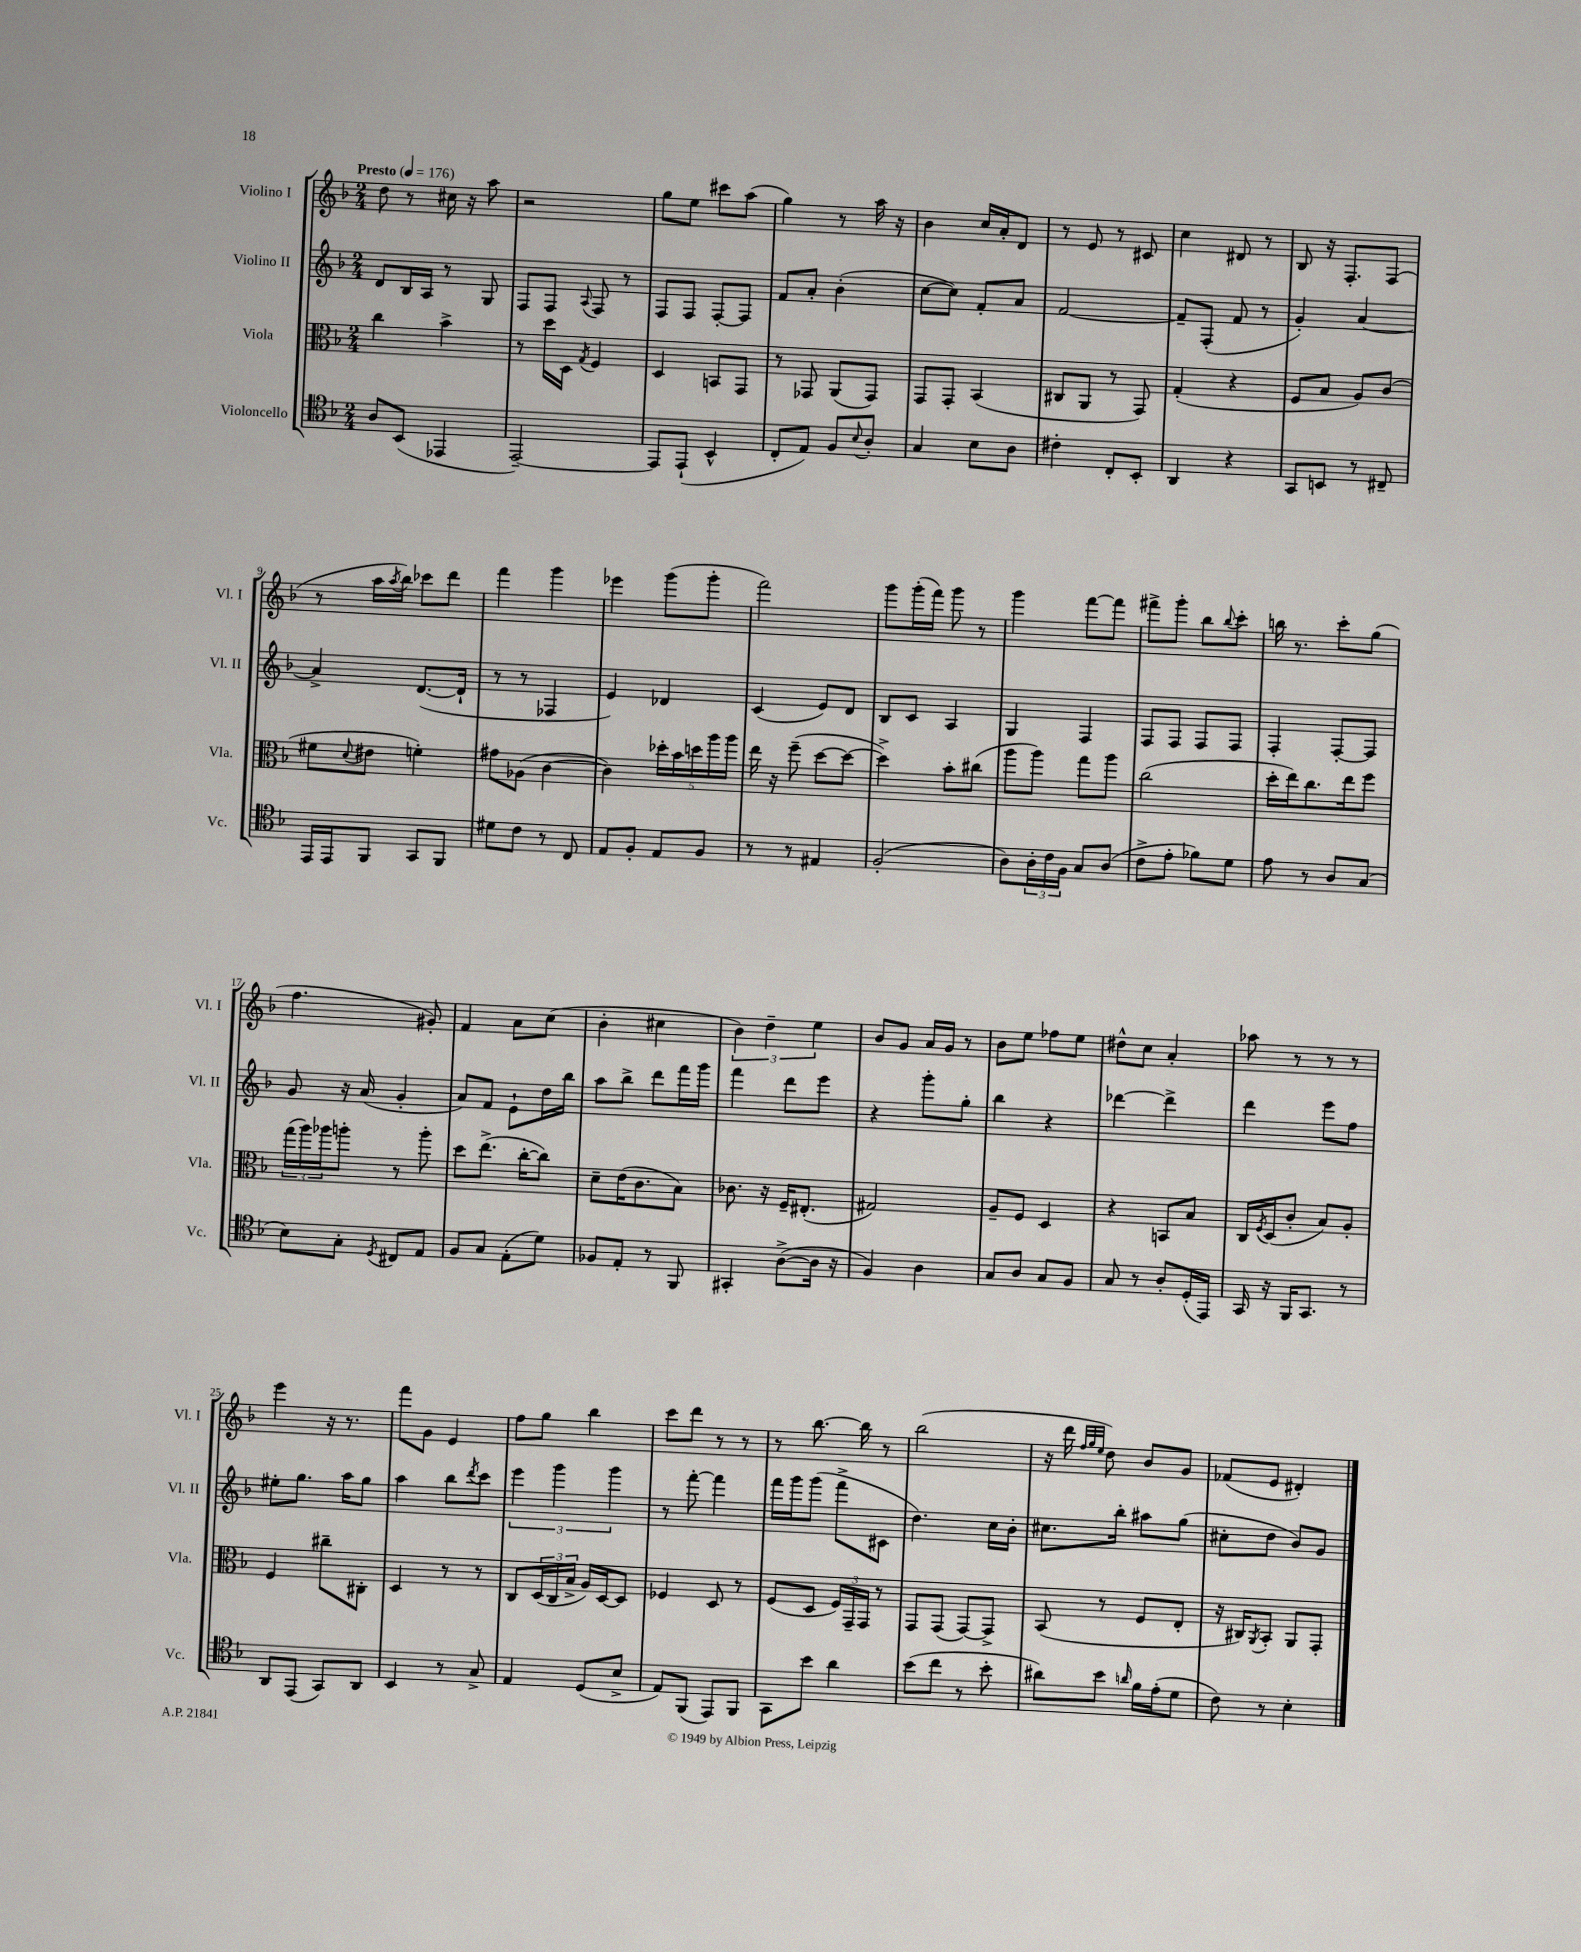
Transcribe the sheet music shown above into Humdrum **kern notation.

**kern	**kern	**kern	**kern
*part4	*part3	*part2	*part1
*staff4	*staff3	*staff2	*staff1
*I"Violoncello	*I"Viola	*I"Violino II	*I"Violino I
*I'Vc.	*I'Vla.	*I'Vl. II	*I'Vl. I
*clefC4	*clefC3	*clefG2	*clefG2
*k[b-]	*k[b-]	*k[b-]	*k[b-]
*M2/4	*M2/4	*M2/4	*M2/4
*MM176	*MM176	*MM176	*MM176
=1	=1	=1	=1
!	!	!	!LO:TX:a:B:t=Presto
8A/L	4cc\	8d/L	8dd\
(8BB-/J	.	16B-/L	8r
.	.	16A/JJ	.
4EE-X/	4b-^\	8r	16cc#X\
.	.	.	16r
.	.	8G/	8aa\
=2	=2	=2	=2
[2EE~/)	8r	8F/L	2r
.	16dd\LL	8F/J	.
.	16D\JJ	.	.
.	8qG/	8qqA/	.
.	4F/	8F/	.
.	.	8r	.
=3	=3	=3	=3
8EE/L]	4D/	8F/L	8gg\L
(8EE`/J	.	8F/J	8ee\J
4BB-^^/	8BBn/L	[8F'/L	8ccc#X\L
.	8GG/J	8F/J]	(8aa\J
=4	=4	=4	=4
8C'/L	8r	8f/L	4gg\)
8E/J)	8GG-X/	8a'/J	.
8F/L	(8AA/L	(4b-'\	8r
8qqB-/	.	.	.
8A'/J	8GG-/J)	.	16aa\
.	.	.	16r
=5	=5	=5	=5
4G/	8GG/L	[8cc\L	4b-\
.	8GG'/J	8cc\J])	.
8B-\L	(4BB-/	8f'/L	16cc/LL
.	.	.	16a'/J
8A\J	.	8a/J	8d/J
=6	=6	=6	=6
4c#X'\	8C#X/L	[2f/	8r
.	8AA/J	.	8e/
8C'/L	8r	.	8r
8BB-'/J	8GG/)	.	8c#X/
=7	=7	=7	=7
4AA/	(4G'/	8f~/L]	4cc\
.	.	(8F'/J	.
4r	4r	8f/	8d#X/
.	.	8r	8r
=8	=8	=8	=8
8GG/L	8F/L	4g'/)	8B-/
8BBn/J	8B-/J	.	16r
.	.	.	8.F'/L
8r	8A/L)	[4a/	.
8C#X~/	(8c/J	.	(8F/J
!!LO:LB:g=z
=9	=9	=9	=9
16EE/LL	8f#X\L	4a^/]	8r
16EE/J	.	.	.
.	8qqd/	.	.
8FF/J	8e#X\J	.	16aa\LL
.	.	.	8qaa/
.	.	.	16bb-\JJ)
8GG/L	4fn'\)	([8.d/L	8ccc-X\L
8FF/J	.	.	8ddd\J
.	.	16d`/Jk]	.
=10	=10	=10	=10
8d#X\L	8g#X\L	8r	4fff\
8c\J	(8A-X\J	8r	.
8r	[4c\	4F-X/	4ggg\
8C/	.	.	.
=11	=11	=11	=11
8E/L	4c\])	4e/)	4eee-X\
8F'/J	.	.	.
8E/L	20dd-X'\LL	4d-X/	(8ggg\L
.	20b-\	.	.
.	20ddn\	.	.
8F/J	.	.	8ggg'\J
.	20aa\	.	.
.	20aa\JJ	.	.
=12	=12	=12	=12
8r	16ee\	(4c/	2fff\)
.	16r	.	.
8r	(8ff~\	.	.
4E#X/	[8dd\L	8e/L)	.
.	8dd\J_	8d/J	.
=13	=13	=13	=13
(2F'/	4dd^\])	8B-/L	8ggg\L
.	.	8c/J	(16ggg'\L
.	.	.	16fff\JJ)
.	8b-'\L	4A/	8ggg\
.	(8cc#X\J	.	8r
=14	=14	=14	=14
8A\L)	8aa\L	4G/	4ggg\
24A'\L	8aa\J)	.	.
24c\	.	.	.
24F\JJ	.	.	.
8G/L	8gg\L	4F/	[8fff\L
(8A/J	8aa\J	.	8fff\J]
=15	=15	=15	=15
8c^\L	(2cc\	8F/L	8fff#X^\L
8e'\J	.	8F/J	8ggg'\J
8f-X\L)	.	8F/L	8bb-\L
.	.	.	8qqbb-/
8d\J	.	8F/J	8ccc'\J
=16	=16	=16	=16
8e\	16dd'\LL	4F'/	16bbn\
.	16ee\J)	.	8.r
8r	8.cc\	.	.
8A/L	.	[8F'/L	8ccc'\L
.	16ee\k	.	.
(8G/J	8ff\J	8F/J]	(8gg\J
!!LO:LB:g=z
=17	=17	=17	=17
8B-\L)	(24gg\LL	8g/	4.ff\
.	24aa\)	.	.
.	24aa-X\J	.	.
8G'\J	8aan'\J	16r	.
.	.	(16a/	.
8qD/	.	.	.
8C#X/L	8r	4g'/	.
8E/J	8aa'\	.	8g#X'/)
=18	=18	=18	=18
8F/L	8dd\L	8a/L)	4f/
8G/J	(8.ee^\J	8f/J	.
(8E'\L	.	8e`\L	8a\L
.	[16cc'\KL	.	.
8d\J)	8cc\J])	16dd\L	(8cc\J
.	.	16bb-\JJ	.
=19	=19	=19	=19
8F-X/L	8d~\L	8aa\L	4b-'\
8E'/J	(16e\K	8bb-^\J	.
.	8.c\	.	.
8r	.	8ddd\L	4cc#X\
8FF/	8B-\J)	16fff\L	.
.	.	16ggg\JJ	.
=20	=20	=20	=20
4GG#X'/	8.c-X\	4fff\	6b-\)
.	.	.	6dd~\
.	16r	.	.
([8A^\L	16F~/KL	8ddd\L	.
.	(8.E#X'/J	.	.
.	.	.	6ee\
16A\Jk]	.	8eee\J	.
16r	.	.	.
=21	=21	=21	=21
4F/)	2G#X/)	4r	8b-/L
.	.	.	8g/J
4A\	.	8ggg'\L	16a/LL
.	.	.	16g/JJ
.	.	8gg'\J	8r
=22	=22	=22	=22
8G/L	8A~/L	4bb-\	8b-\L
8A/J	8F/J	.	8ee\J
8G/L	4D/	4r	8ff-X\L
8F/J	.	.	8ee\J
=23	=23	=23	=23
8G/	4r	[4ddd-X\	8dd#X^^\L
8r	.	.	8cc\J
8A'/L	8BBn/L	4ddd-^\]	4a'/
(16D'/L	8B-/J	.	.
16EE/JJ)	.	.	.
=24	=24	=24	=24
16GG/	16C/LL	4ddd\	8aa-X\
.	8qF/	.	.
16r	(16D/J	.	.
16FF/KL	8c'/J	.	8r
8.GG/J	.	.	.
.	8B-/L)	8eee\L	8r
8r	8A'/J	8ff\J	8r
!!LO:LB:g=z
=25	=25	=25	=25
8AA/L	4F/	8ee#X'\L	4eee\
(8EE/J	.	8.gg\J	.
8GG/L)	8cc#X~\L	.	16r
.	.	16aa\KL	8.r
8AA/J	8C#X'\J	8gg\J	.
=26	=26	=26	=26
4BB-/	4D/	4aa\	8fff\L
.	.	.	8g\J
8r	8r	8bb-\L	4e/
.	.	8qddd/	.
8G^/	8r	8ccc\J	.
=27	=27	=27	=27
4E/	8C/L	6eee\	8ff\L
.	(24D/L	.	8gg\J
.	24C/	6ggg\	.
.	24B-^/JJ	.	.
(8D/L	16A/LL)	.	4bb-\
.	[16D/J	.	.
.	.	6ggg\	.
8B-^/J	8D/J]	.	.
=28	=28	=28	=28
8E/L)	4F-X/	8r	8ccc\L
(8FF/J	.	[8fff'\	8ddd\J
8EE/L)	8D/	4fff\]	8r
8FF/J	8r	.	8r
=29	=29	=29	=29
8GG\L	(8F/L	16fff\LL	8r
.	.	16ggg\J	.
8b-\J	8D/J	(8ggg\J	[8.bb-\
4a\	24F/LL)	8fff^\L	.
.	24GG~/	.	.
.	.	.	16bb-\]
.	24GG/JJ	.	.
.	8r	8c#X\J	8r
=30	=30	=30	=30
(8b-\L	8GG/L	4.dd\)	(2bb-\
8cc\J	(8GG/J	.	.
8r	[8GG/L)	.	.
8b-'\	8GG^/J]	16cc\LL	.
.	.	16b-'\JJ	.
=31	=31	=31	=31
8a#X\L)	(8BB-/	8.cc#X\L	16r
.	.	.	16ddd\
.	.	.	32qqff/LLL
.	.	.	32qqgg/
.	.	.	32qqee/JJJ
8b-\J	8r	.	8dd\)
.	.	16bb-'\Jk	.
16qqan/	.	.	.
16f\LL	8F/L	8aa#X\L	8b-/L
(16e'\J	.	.	.
8d\J	8E'/J	(8gg\J	8g/J
=32	=32	=32	=32
8c\)	16r	8cc#X'\L	(8f-X/L
.	16C#X/KL)	.	.
.	8qAA/	.	.
8r	8BB-'/J	8dd\J	8e/J
4B-'\	8AA/L	8b-/L)	4d#X'/)
.	8GG'/J	8g/J	.
==	==	==	==
*-	*-	*-	*-
